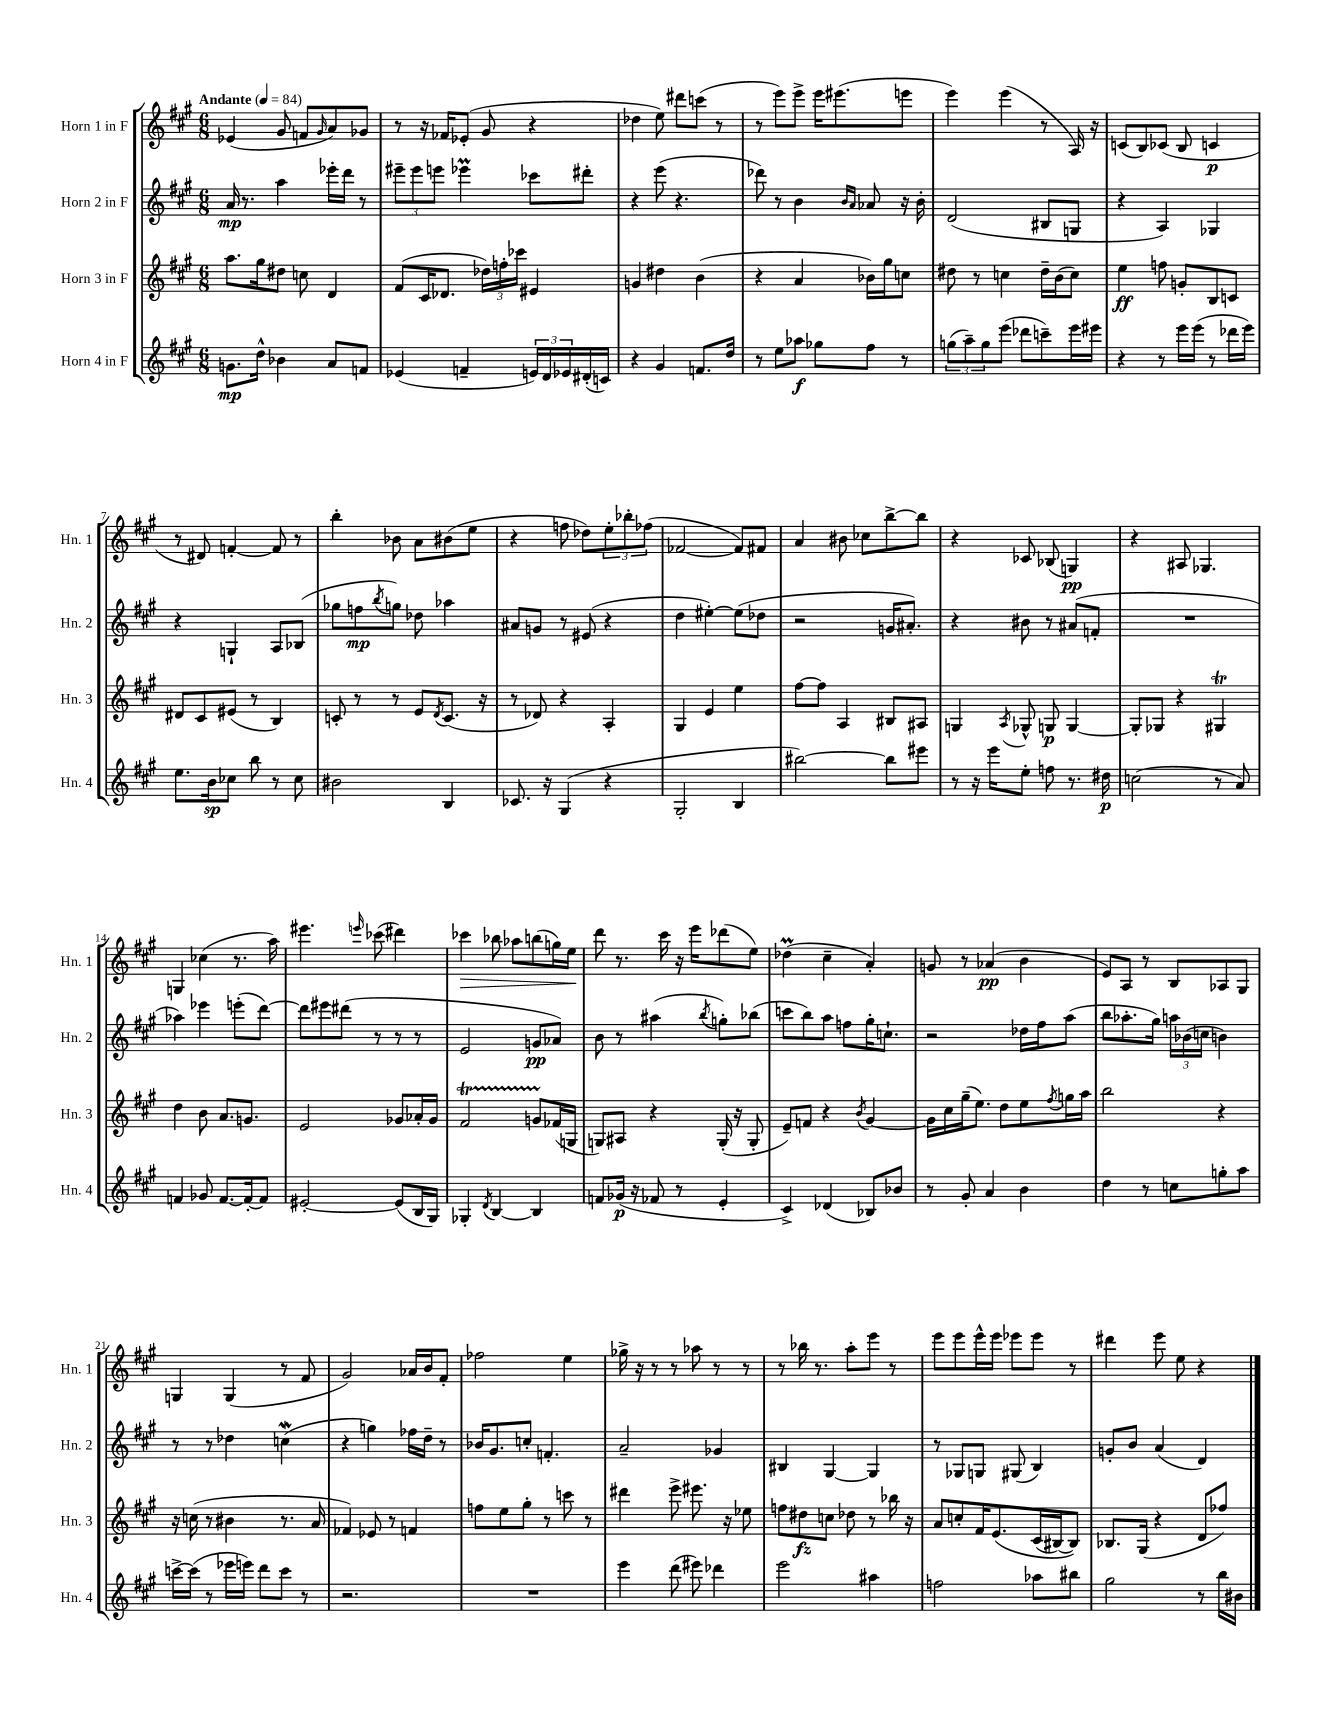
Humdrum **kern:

**kern	**kern	**kern	**kern
*staff4	*staff3	*staff2	*staff1
*clefG2	*clefG2	*clefG2	*clefG2
*k[f#c#g#]	*k[f#c#g#]	*k[f#c#g#]	*k[f#c#g#]
*M6/8	*M6/8	*M6/8	*M6/8
*MM84	*MM84	*MM84	*MM84
8.g	8.aa	16a	(4e-
.	.	8.r	.
16dd^^	16gg#	.	.
4b-	8dd#	4aa	8g#
.	8cc	.	8f
.	.	.	16qqg#
8a	4d	16eee-'	8a)
.	.	16ddd	.
8f	.	8r	8g-
=	=	=	=
(4e-	(8f#	12eee#~	8r
.	.	12eee#	.
.	16c#	.	16r
.	.	12eee	.
.	8.d-	.	16f-
4f~	.	4eee-	(8e-'
.	24dd-)	.	8g#
.	24ff'	.	.
.	24ccc-	.	.
24e)	4e#	8ccc-	4r
24d	.	.	.
24e-	.	.	.
(16d#'	.	8ddd#'	.
16c)	.	.	.
=	=	=	=
4r	4g	4r	4dd-
4g#	4dd#	(8eee	8ee)
.	.	4.r	8ddd#
8.f	(4b	.	(8ccc
.	.	.	8r
16dd	.	.	.
=	=	=	=
8r	4r	8ddd-)	8r
8ee	.	8r	8eee)
8aa-	4a	4b	8eee^
8gg-	.	.	16eee
.	.	.	(8.eee#
.	.	16qqb	.
.	.	16qqa	.
8ff#	16b-)	8a-	.
.	16gg#	.	.
8r	8cc	16r	8eee
.	.	16b'	.
=	=	=	=
(12gg	8dd#	(2d	4eee)
12aa~)	.	.	.
.	8r	.	.
12gg	.	.	.
(8eee	4cc	.	(4eee
8ddd-	.	.	.
8ccc~)	16dd#~	8B#	8r
.	(16b	.	.
16eee	8cc)	8G	16A)
16eee#	.	.	16r
=	=	=	=
4r	4ee	4r	(8c
.	.	.	8B)
8r	8ff	4A)	(8c-
16eee	8g'	.	8B
(16eee	.	.	.
8r	8B	4G-	4c
16ddd-	8c	.	.
16eee)	.	.	.
=	=	=	=
8.ee	8d#	4r	8r
.	8c#	.	8d#)
16b	.	.	.
8cc-	(8e#	4G`	[4f'
8bb	8r	.	.
8r	4B)	8A	8f]
8cc-	.	(8B-	8r
=	=	=	=
2b#	8c'	8gg-	4bb'
.	8r	8ff	.
.	.	8qbb	.
.	8r	8gg)	8b-
.	8e	8dd-	8a
.	8qd	.	.
4B	(8.c	4aa-	(8b#
.	.	.	8ee
.	16r	.	.
=	=	=	=
8.c-	8r	8a#	4r
.	8d-)	8g	.
16r	.	.	.
(4G#	4r	8r	8ff
.	.	(8e#	8dd-)
4r	4A'	4r	12ee'
.	.	.	12bb-'
.	.	.	(12ff-
=	=	=	=
2G#'	4G#	4dd	[2f-
.	4e	[4ee#')	.
4B	4ee	(8ee#]	8f-])
.	.	8dd-	8f#
=	=	=	=
[2bb#)	[8ff#	2r	4a
.	8ff#]	.	.
.	4A	.	8b#
.	.	.	8cc-
8bb#]	8B#	16g	[8bb^
.	.	8.a#')	.
8eee#	8A#	.	8bb]
=	=	=	=
8r	4G	4r	4r
16r	.	.	.
16eee	.	.	.
.	8qA	.	.
8ee'	8G-^^	8b#	8c-
8ff	8G	8r	(8B-
8.r	[4G	(8a#	4G)
.	.	8f'	.
16dd#	.	.	.
=	=	=	=
(2cc	8G']	2.r	4r
.	8G-	.	.
.	4r	.	8A#
.	.	.	4.G-
8r	4G#	.	.
8a)	.	.	.
=	=	=	=
4f	4dd	4aa-)	4G
8g-	8b	4eee-	(4cc-
[8.f	8.a	.	.
.	.	(8eee'	8.r
16f'_	8.g	.	.
8f]	.	[8ddd)	.
.	.	.	16aa)
=	=	=	=
[2e#'	2e	8ddd]	4.eee#
.	.	8eee#	.
.	.	(8ddd#	.
.	.	.	16qqeee
.	.	8r	(8ccc-
(8e#]	8g-	8r	4ddd#)
16B	16a-'	8r	.
16G#)	16g-	.	.
=	=	=	=
4G-'	2f#	2e	4ccc-
8qd	.	.	.
[4B	.	.	8bb-
.	.	.	8aa-
4B]	8g	8g	(8bb
.	(16f-	8a-)	16gg)
.	16G	.	16ee
=	=	=	=
8f	8G)	8b	8ddd
(16g-	8A#	8r	8.r
16r	.	.	.
8f-	4r	(4aa#	.
.	.	.	16ccc#
8r	.	.	16r
.	.	.	16eee
.	.	8qbb	.
4e'	(16G'	8gg')	(8ddd-
.	16r	.	.
.	8G'	(8bb-	8ee)
=	=	=	=
4c#^)	8e~)	8ccc	(4dd-
.	8f	8bb)	.
(4d-	4r	8aa	4cc#~
.	.	8ff	.
.	8qb	.	.
8B-)	[4g#	16gg#'	4a')
.	.	8.cc`	.
8b-	.	.	.
=	=	=	=
8r	16g#]	2r	8g
.	16cc#	.	.
8g#'	(16gg#~	.	8r
.	8.ee)	.	.
4a	.	.	(4a-
.	8dd	.	.
4b	8ee	16dd-	4b
.	.	16ff#	.
.	8qff#	.	.
.	16gg	(8aa	.
.	16aa	.	.
=	=	=	=
4dd	2bb	8bb	8e)
.	.	8.aa-'	8A
8r	.	.	8r
.	.	16gg#)	.
8cc	.	24aa	8B
.	.	(24b-	.
.	.	24cc	.
8gg'	4r	4b)	8A-
8aa	.	.	8G#
=	=	=	=
[16ccc^	16r	8r	4G
(16ccc]	(16cc	.	.
8r	8r	8r	.
16eee-	4b#	4dd-	(4G
16eee)	.	.	.
8ddd	.	.	.
8ccc	8.r	(4cc	8r
8r	.	.	8f#
.	16a	.	.
=	=	=	=
2.r	4f-)	4r	2g#)
.	8e-	4gg)	.
.	8r	.	.
.	4f	16ff-	16a-
.	.	16dd~	16b
.	.	8r	8f#'
=	=	=	=
2.r	8ff	16b-	2ff-
.	.	8.g#	.
.	8ee	.	.
.	8gg#'	8cc'	.
.	8r	4.f'	.
.	8ccc	.	4ee
.	8r	.	.
=	=	=	=
4eee	4ddd#	2a~	16gg-^
.	.	.	16r
.	.	.	8r
(8ddd	8eee^	.	8r
8eee#)	8.eee#	.	8aa-
4ddd-	.	4g-	8r
.	16r	.	.
.	8ee-	.	8r
=	=	=	=
2eee	8ff	4B#	8r
.	8dd#	.	16bb-
.	.	.	8.r
.	8cc	[4G#	.
.	8dd-	.	8aa'
4aa#	8r	4G#]	8eee
.	16bb-	.	8r
.	16r	.	.
=	=	=	=
2ff	8a	8r	8eee
.	8cc'	8G-	8eee
.	16f#	8G	16eee^^
.	&(8.e	.	16eee
.	.	(8G#	8eee-
8aa-	(16c#	4B)	8eee-
.	[16B#)	.	.
8bb#	8B#]&)	.	8r
=	=	=	=
2gg#	8.B-	8g'	4ddd#
.	.	8b	.
.	(16G#	.	.
.	4r	(4a	8eee
.	.	.	8ee
8r	8d	4d)	4r
16bb	8ff-)	.	.
16b#	.	.	.
==	==	==	==
*-	*-	*-	*-
